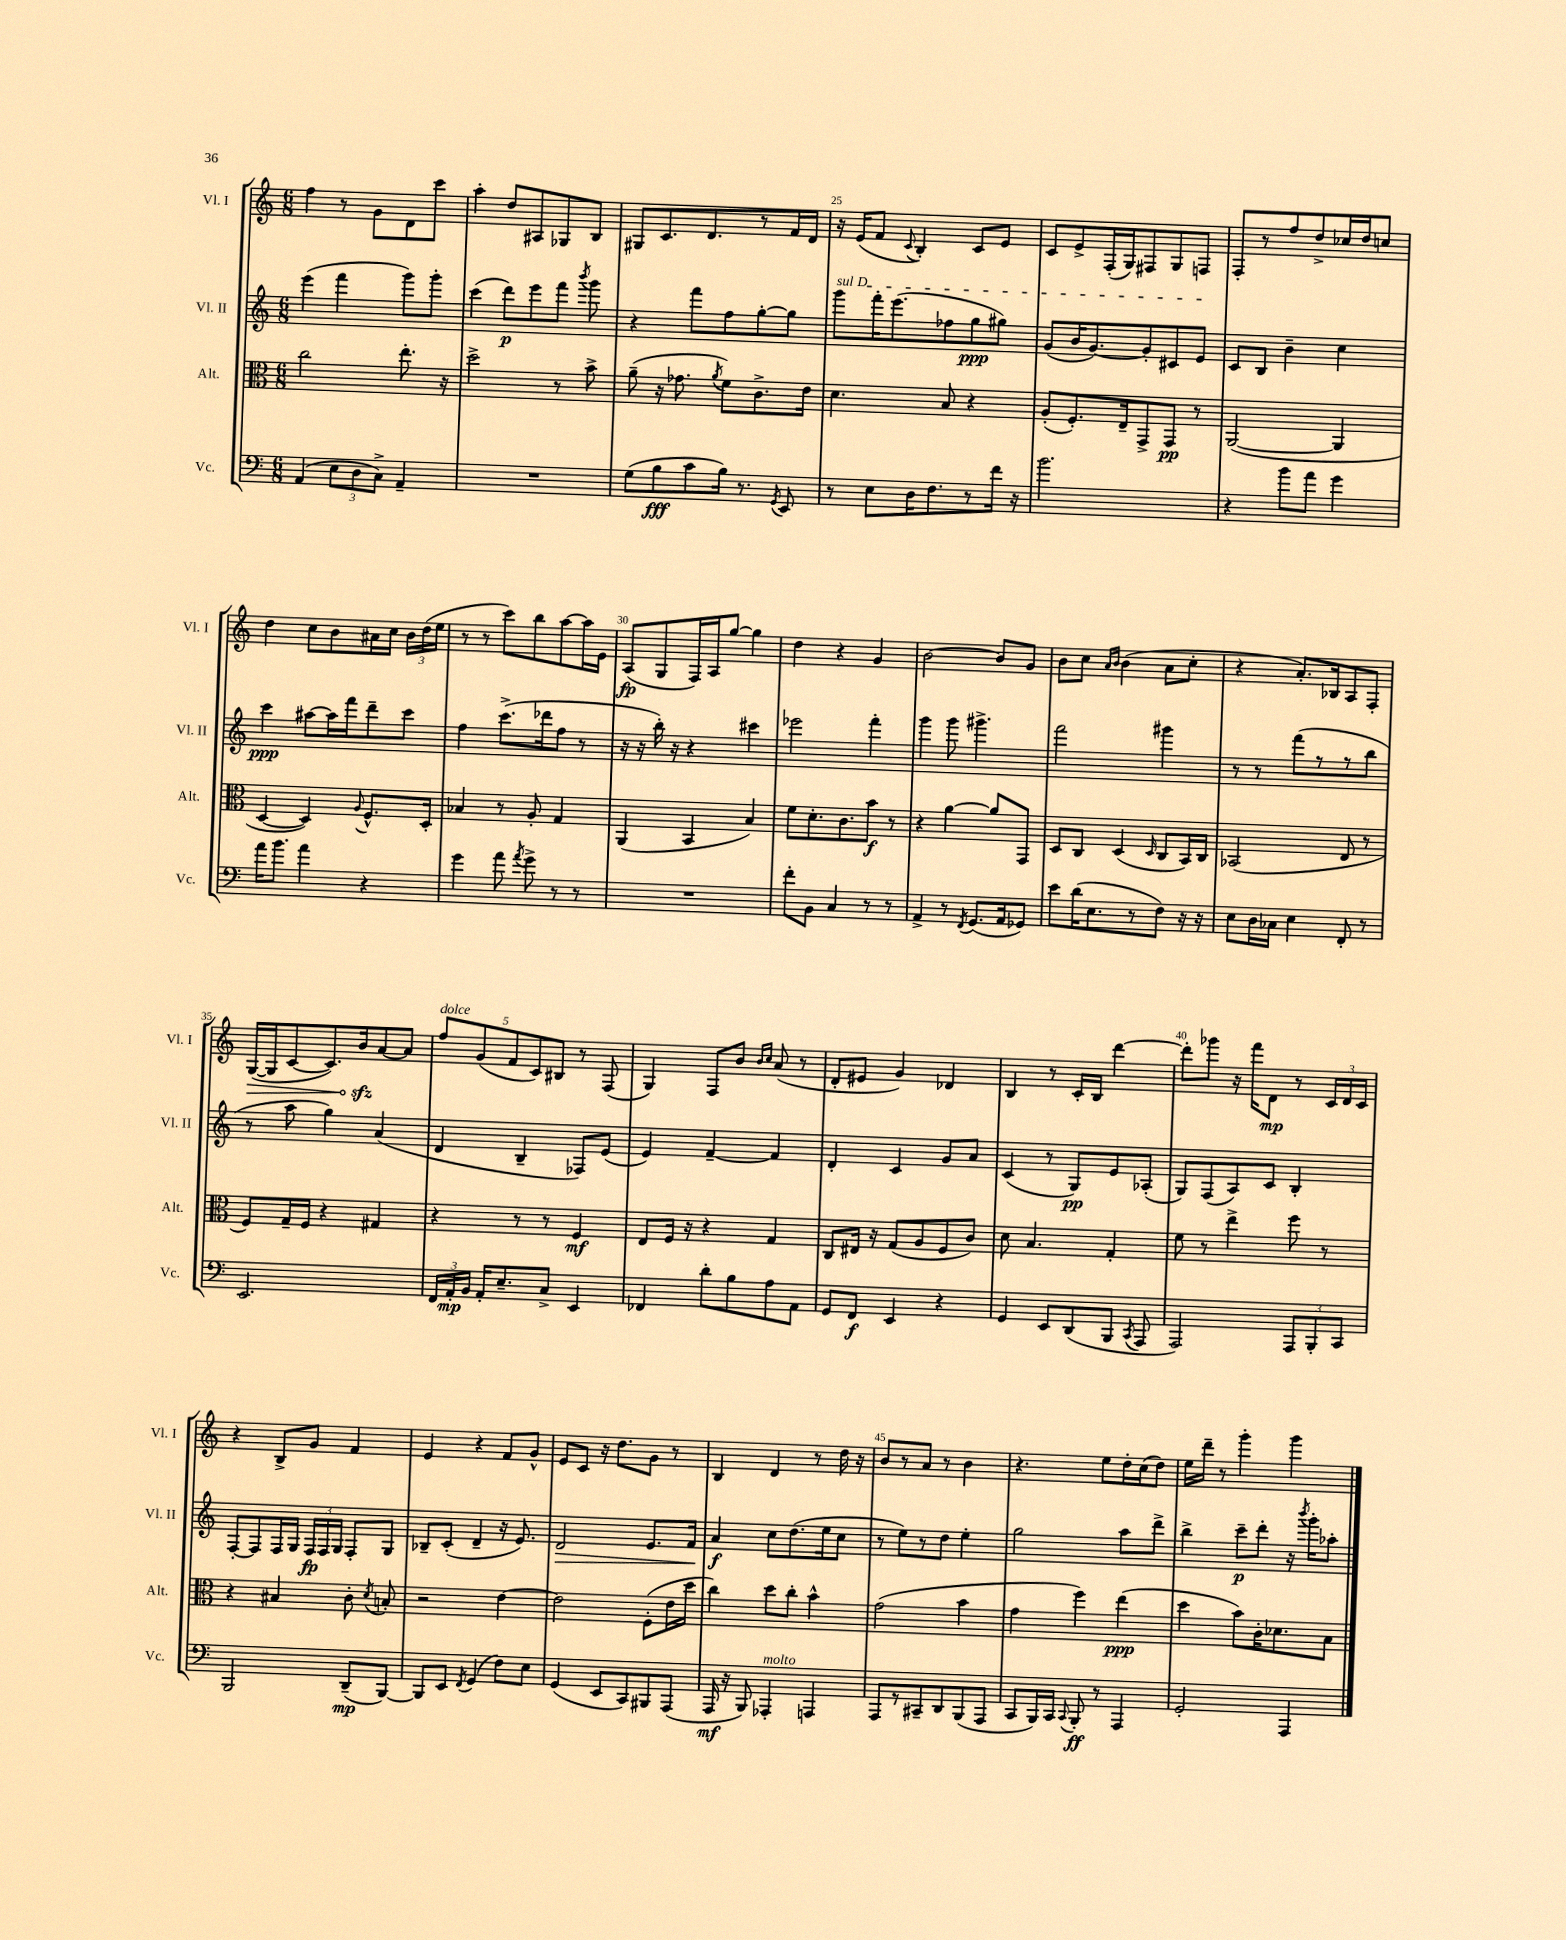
<<
\new StaffGroup <<
\new Staff = "s0" \with { instrumentName = "Vl. I" shortInstrumentName = "Vl. I" } {
    \clef treble \key c \major \numericTimeSignature \time 6/8
    \autoBeamOff f''4 r8 g'8[ d'8 c'''8] |
    a''4-. d''8[ ais8 ges8 b8] |
    gis8[ c'8. d'8. r8 f'16 d'16] |
    r16 e'16[( f'8] \appoggiatura { c'8 } b4-.) c'8[ e'8] |
    c'8[ e'8-> f16-.( g16) fis8 g8 f8] |
    f8[-. r8 f''8 d''8-> ces''16 d''16 c''8] |
    d''4 c''8[ b'8 ais'16 c''16] \tuplet 3/2 { b'16[ d''16( e''16] } |
    r8 r8 c'''8[) b''8 a''8~ a''16 e'16] |
    a8[\fp( g8 f16) a16 g''8]~ g''4 |
    d''4 r4 g'4 |
    b'2~ b'8[ g'8] |
    b'8[ c''8] \grace { a'16[ b'16] } b'4( a'8[ c''8]-. |
    r4 a'8.[-.) bes16 a8 f8]-. |
    \once \override Hairpin.circled-tip = ##t g16[~\>( g16 c'8~ c'8.) b'16\sfz\! a'8~ a'8] |
    \tuplet 5/4 { f''8[^\markup { \italic "dolce" } g'8( f'8 c'8) bis8] } r8 f8( |
    g4) f8[ b'8] \grace { b'16[ c''16] } a'8( r8 |
    d'8[-. eis'8] g'4) des'4 |
    b4 r8 c'16[-. b16] d'''4~ |
    d'''8[-. ges'''8] r16 f'''16[ d'8]\mp r8 \tuplet 3/2 { c'16[ d'16 c'16] } |
    r4 b8[-> g'8] f'4 |
    e'4 r4 f'8[ g'8]-^ |
    e'8[ c'8] r16 d''8.[ g'8] r8 |
    b4 d'4 r8 d''16 r16 |
    b'8[ r8 a'8] r8 b'4 |
    r4. e''8[ d''16-. c''16( d''8]) |
    e''16[ d'''16]-- r8 g'''4-. g'''4 \bar "|." |
}
\new Staff = "s1" \with { instrumentName = "Vl. II" shortInstrumentName = "Vl. II" } {
    \clef treble \key c \major \numericTimeSignature \time 6/8
    \autoBeamOff e'''4( f'''4 g'''8[) g'''8]-. |
    c'''4( d'''8[\p) e'''8 f'''8] \acciaccatura { b'''8 } g'''8 |
    r4 f'''8[ f''8 g''8~-. g''8] |
    \once \override TextSpanner.bound-details.left.text = \markup { \italic "sul D" } g'''8[\startTextSpan f'''16-. e'''8.( fes''8 g''8\ppp gis''8]) |
    g'8[( b'16 g'8.~) g'8-. cis'8 e'8]\stopTextSpan |
    c'8[ b8] b'4-- c''4 |
    c'''4\ppp ais''8[~ ais''16 f'''16 d'''8-- c'''8] |
    f''4 c'''8.[->( des'''16 f''8] r8 |
    r16 r16 b''16-.) r16 r4 cis'''4 |
    ees'''2 f'''4-. |
    g'''4 g'''8 gis'''4.-> |
    f'''2 gis'''4 |
    r8 r8 f'''8[( r8 r8 b''8] |
    r8 a''8 g''4) a'4( |
    d'4 b4-- fes8[) e'8]( |
    e'4) f'4~-- f'4 |
    d'4-. c'4 g'8[ a'8] |
    c'4( r8 g8[\pp) e'8 aes8]-.( |
    g8[) f8( a8) c'8] b4-. |
    f8[~-. f8 f16 g16] \tuplet 3/2 { f16[\fp f16 g16] } f8[-. g8] |
    bes8[-- c'8]-.( d'4-- r16 e'8.) |
    d'2\> e'8.[ f'16]\! |
    a'4\f c''8[ d''8.( e''16 c''8] |
    r8 e''8[) r8 d''8] e''4-. |
    g''2 a''8[ d'''8]-> |
    b''4-> c'''8[--\p d'''8]-. r16 \acciaccatura { b'''8 } g'''16[-. aes''8]-. \bar "|." |
}
\new Staff = "s2" \with { instrumentName = "Alt." shortInstrumentName = "Alt." } {
    \clef alto \key c \major \numericTimeSignature \time 6/8
    \autoBeamOff c''2 e''8.-. r16 |
    d''2-> r8 b'8-> |
    a'8--( r16 ges'8. \acciaccatura { a'8 } f'8[) c'8.-> e'16] |
    d'4. b8 r4 |
    a8[-.( f8.-.) e16-- g,8-> g,8]\pp r8 |
    a,2~( a,4 |
    d4~ d4) \appoggiatura { a8 } f8.[-^ d16]-. |
    bes4 r8 a8-. g4 |
    a,4( b,4 b4) |
    f'8[ d'8.-. c'8. b'8]\f r8 |
    r4 a'4~ a'8[ g,8] |
    d8[ c8] d4( \grace { d16 } c8[ b,16) c16] |
    bes,2( e8 r8 |
    f8[) g16-- f16] r4 gis4 |
    r4 r8 r8 f4\mf |
    e8[ f16] r16 r4 g4 |
    c8[ eis16] r16 g8[( a8 f8 c'8]) |
    d'8 b4. g4-. |
    f'8 r8 e''4-> f''8 r8 |
    r4 bis4 c'8-. \acciaccatura { d'8 } b8-. |
    r2 e'4~ |
    e'2 f8[-.( e'16 d''16] |
    c''4) d''8[ c''8]-. b'4-^ |
    g'2( b'4 |
    g'4 f''4) e''4\ppp( |
    d''4 b'8[) c'16-. des'8. b8] \bar "|." |
}
\new Staff = "s3" \with { instrumentName = "Vc." shortInstrumentName = "Vc." } {
    \clef bass \key c \major \numericTimeSignature \time 6/8
    \autoBeamOff a,4( \tuplet 3/2 { e8[ d8 c8]->) } a,4-- |
    R2. |
    g8[( b8\fff c'8 b16]) r8. \acciaccatura { g,8 } e,8 |
    r8 e8[ d16 f8. r8 f'16] r16 |
    b'2. |
    r4 b'8[ a'8] g'4 |
    a'16[ b'8.] a'4 r4 |
    g'4 a'8 \acciaccatura { a'8 } g'8-> r8 r8 |
    R2. |
    f'8[-. b,8] c4 r8 r8 |
    a,4-> r8 \acciaccatura { f,8 } g,8.[( a,16 ges,8]) |
    e'8[ d'16( e8. r8 f8]) r16 r16 |
    e8[ d16 ces16] e4 f,8-. r8 |
    e,2. |
    \tuplet 3/2 { f,16[ a,16-.\mp b,16] } a,16[-. e8.-- c8]-> e,4 |
    fes,4 d'8[-. b8 a8 a,8] |
    g,8[ f,8]\f e,4 r4 |
    g,4 e,8[ d,8( b,,8] \acciaccatura { c,8 } a,,8 |
    a,,2) \tuplet 3/2 { a,,8[ b,,8-. c,8] } |
    b,,2 d,8[--\mp( b,,8]~) |
    b,,8[ e,8] \acciaccatura { f,8 } g,4( f8[) e8] |
    g,4( e,8[ c,8) bis,,8 a,,8]( |
    a,,16\mf r16 b,,8) aes,,4-.^\markup { \italic "molto" } a,,4 |
    a,,8[ r8 cis,8-- d,8 b,,8( a,,8] |
    c,8[ b,,16) c,16] \appoggiatura { c,8 } b,,8-.\ff r8 a,,4 |
    g,2-. a,,4 \bar "|." |
}
>>
>>
\layout { \context { \Score currentBarNumber = #22 \override BarNumber.break-visibility = ##(#f #t #t) barNumberVisibility = #(every-nth-bar-number-visible 5) } }
